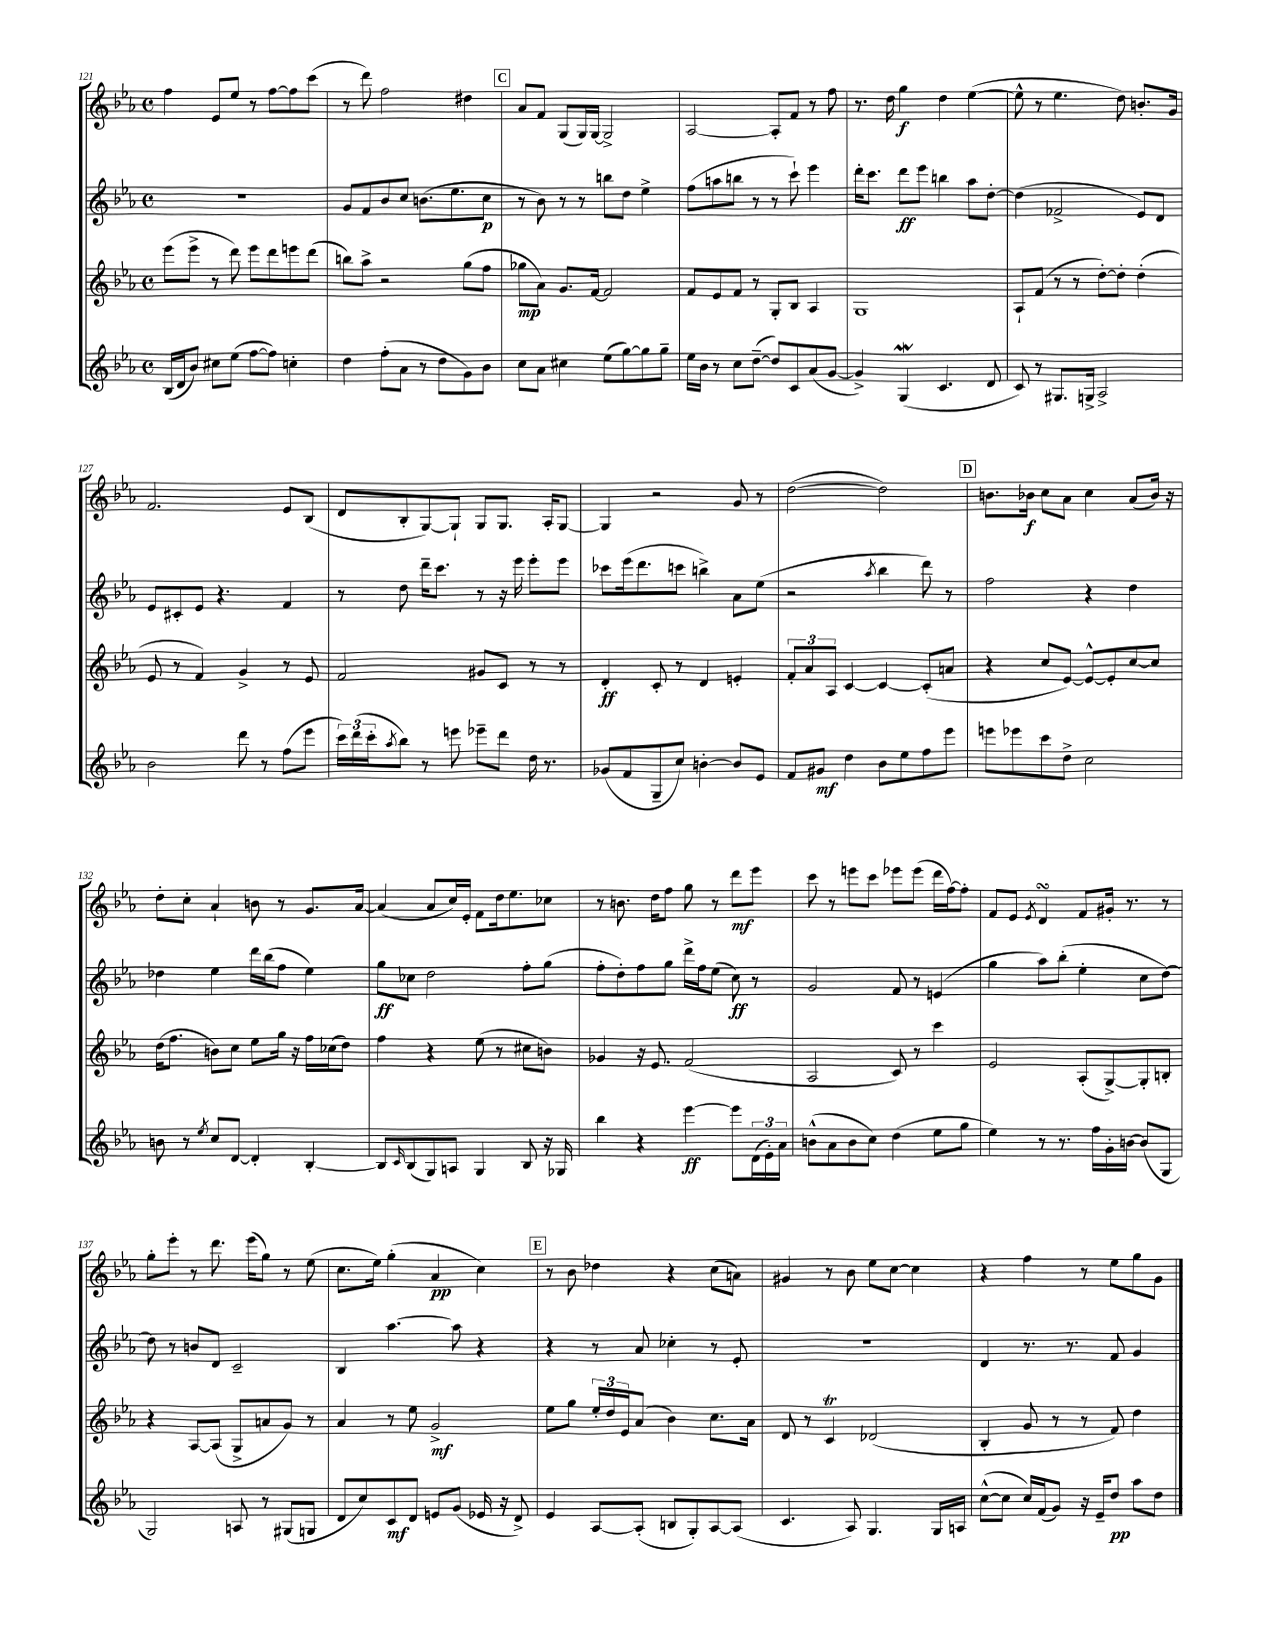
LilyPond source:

<<
\new StaffGroup <<
\new Staff = "s0" {
    \clef treble \key ees \major \defaultTimeSignature \time 4/4
    f''4 ees'8 ees''8 r8 f''8~ f''8 c'''8( |
    r8 d'''8) f''2 dis''4 |
    \mark \markup { \box "C" } aes'8 f'8 g8( g16) g16~ g2-> |
    aes2~ aes8-. f'8 r8 f''8 |
    r8. d''16 g''4\f d''4 ees''4~( |
    ees''8-^ r8 ees''4. d''8) b'8.-. g'16 |
    f'2. ees'8 bes8( |
    d'8 bes8-. g8~) g8-! g8 g8. aes16-. g8~ |
    g4 r2 g'8 r8 |
    d''2~( d''2) |
    \mark \markup { \box "D" } b'8. bes'16\f c''8 aes'8 c''4 aes'8( bes'16) r16 |
    d''8-. c''8-. aes'4-! b'8 r8 g'8. aes'16~ |
    aes'4( aes'8 c''16) ees'16-. f'8 d''16 ees''8. ces''8 |
    r8 b'8. d''16 f''8 g''8 r8 d'''8\mf ees'''8 |
    c'''8 r8 e'''8 c'''8 ees'''8 ees'''8( d'''16 f''16~) f''8-. |
    f'8 ees'8 \acciaccatura { ees'8 } d'4\turn f'8 gis'16-. r8. r8 |
    g''8-. ees'''8-. r8 d'''8. ees'''16( g''8) r8 ees''8( |
    c''8. ees''16) g''4-.( aes'4\pp c''4) |
    \mark \markup { \box "E" } r8 bes'8 des''4 r4 c''8( a'8) |
    gis'4 r8 bes'8 ees''8 c''8~ c''4 |
    r4 f''4 r8 ees''8 g''8 g'8 \bar "|." |
}
\new Staff = "s1" {
    \clef treble \key ees \major \defaultTimeSignature \time 4/4
    R1 |
    g'8 f'8 bes'8 c''8 b'8.( ees''8. c''8\p |
    \mark \markup { \box "C" } r8 bes'8) r8 r8 b''8 d''8 ees''4-> |
    f''8( a''8 b''8 r8 r8 c'''8-!) ees'''4 |
    d'''16-. c'''8. d'''8\ff ees'''8 b''4 aes''8 d''8~-. |
    d''4( fes'2-> ees'8) d'8 |
    ees'8 cis'8-. ees'8 r4. f'4 |
    r8 d''8 d'''16-- c'''8. r8 r16 ees'''16 ees'''8-. ees'''8 |
    ces'''8 ees'''16( d'''8. c'''8 b''4->) aes'8 ees''8( |
    r2 \acciaccatura { aes''8 } bes''4 d'''8) r8 |
    \mark \markup { \box "D" } f''2 r4 d''4 |
    des''4 ees''4 d'''16 bes''16( f''8 ees''4) |
    g''8\ff ces''8 d''2 f''8-. g''8( |
    f''8-. d''8-.) f''8 g''8 d'''16-> f''16 ees''8( c''8\ff) r8 |
    g'2 f'8 r8 e'4( |
    g''4 aes''8) bes''8-.( ees''4-. c''8 d''8~) |
    d''8 r8 b'8 d'8 c'2-- |
    bes4 aes''4.~ aes''8 r4 |
    \mark \markup { \box "E" } r4 r8 aes'8 ces''4-. r8 ees'8-. |
    R1 |
    d'4 r8. r8. f'8 g'4 \bar "|." |
}
\new Staff = "s2" {
    \clef treble \key ees \major \defaultTimeSignature \time 4/4
    ees'''8( ees'''8-> r8 d'''8) ees'''8 d'''8 e'''8 d'''8( |
    b''8) aes''8-> r2 g''8( f''8 |
    \mark \markup { \box "C" } ges''8\mp aes'8) g'8. f'16~ f'2 |
    f'8 ees'8 f'8 r8 g8-. bes8 aes4 |
    g1 |
    aes8-! f'8( r8 r8 d''8~-.) d''8-. d''4-.( |
    ees'8 r8 f'4) g'4-> r8 ees'8 |
    f'2 gis'8 c'8 r8 r8 |
    d'4-.\ff c'8-. r8 d'4 e'4-. |
    \tuplet 3/2 { f'8-. aes'8 aes8 } c'4~ c'4~ c'8-.( a'8 |
    \mark \markup { \box "D" } r4 c''8 ees'8~) ees'8~-^ ees'8-. c''8~ c''8 |
    d''16( f''8. b'8) c''8 ees''8 g''16 r16 f''16 ces''16( d''8) |
    f''4 r4 ees''8( r8 cis''8 b'8) |
    ges'4 r16 ees'8. f'2( |
    aes2 c'8) r8 c'''4 |
    ees'2 aes8-.( g8~->) g8-. b8-. |
    r4 aes8~ aes8( g8-> a'8 g'8) r8 |
    aes'4 r8 ees''8 g'2->\mf |
    \mark \markup { \box "E" } ees''8 g''8 \tuplet 3/2 { ees''16-. d''16 ees'16 } aes'8( bes'4) c''8. aes'16 |
    d'8 r8 c'4\trill des'2( |
    bes4-. g'8 r8 r8 f'8) d''4 \bar "|." |
}
\new Staff = "s3" {
    \clef treble \key ees \major \defaultTimeSignature \time 4/4
    bes16( d'16 bes'8) cis''8 ees''8( f''8~ f''8) c''4-. |
    d''4 f''8-.( aes'8 r8 d''8 g'8) bes'8 |
    \mark \markup { \box "C" } c''8 aes'8 cis''4 ees''8( g''8~) g''8 g''8-- |
    ees''16 bes'16 r8 c''8 d''8~--( d''8) c'8 aes'8( g'8~ |
    g'4->) g4\mordent( c'4. d'8 |
    c'8) r8 gis8. g16-> aes2-> |
    bes'2 d'''8 r8 f''8( ees'''8 |
    \tuplet 3/2 { c'''16) d'''16( c'''16-. } \acciaccatura { aes''8 } bes''8) r8 e'''8 ees'''8-- d'''8 d''16 r8. |
    ges'8( f'8 g8-- c''8) b'4~-. b'8 ees'8 |
    f'8 gis'8\mf d''4 bes'8 ees''8 f''8 ees'''8 |
    \mark \markup { \box "D" } e'''8 ees'''8 c'''8 d''8-> c''2 |
    b'8 r8 \acciaccatura { ees''8 } c''8 d'8~ d'4-. bes4~-. |
    bes8 \grace { c'16 } bes8( g8) a8 g4 bes8 r16 ges16 |
    bes''4 r4 ees'''4~\ff ees'''8 \tuplet 3/2 { d'16( ees'16-.) aes'16 } |
    b'8-^( aes'8 b'8 c''8) d''4( ees''8 g''8 |
    ees''4) r8 r8. f''16 g'16-. b'16~ b'8( g8 |
    g2) a8 r8 gis8( g8 |
    d'8 c''8) c'8\mf d'8 e'8 g'8( ees'16 r16 d'8->) |
    \mark \markup { \box "E" } ees'4 aes8~ aes8-.( b8 g8-.) aes8~ aes8( |
    c'4. aes8) g4. g16 a16 |
    c''8~-^( c''8 c''16) f'16( g'8) r16 ees'16-- d''8\pp aes''8 d''8 \bar "|." |
}
>>
>>
\layout { \context { \Score currentBarNumber = #121 } }
